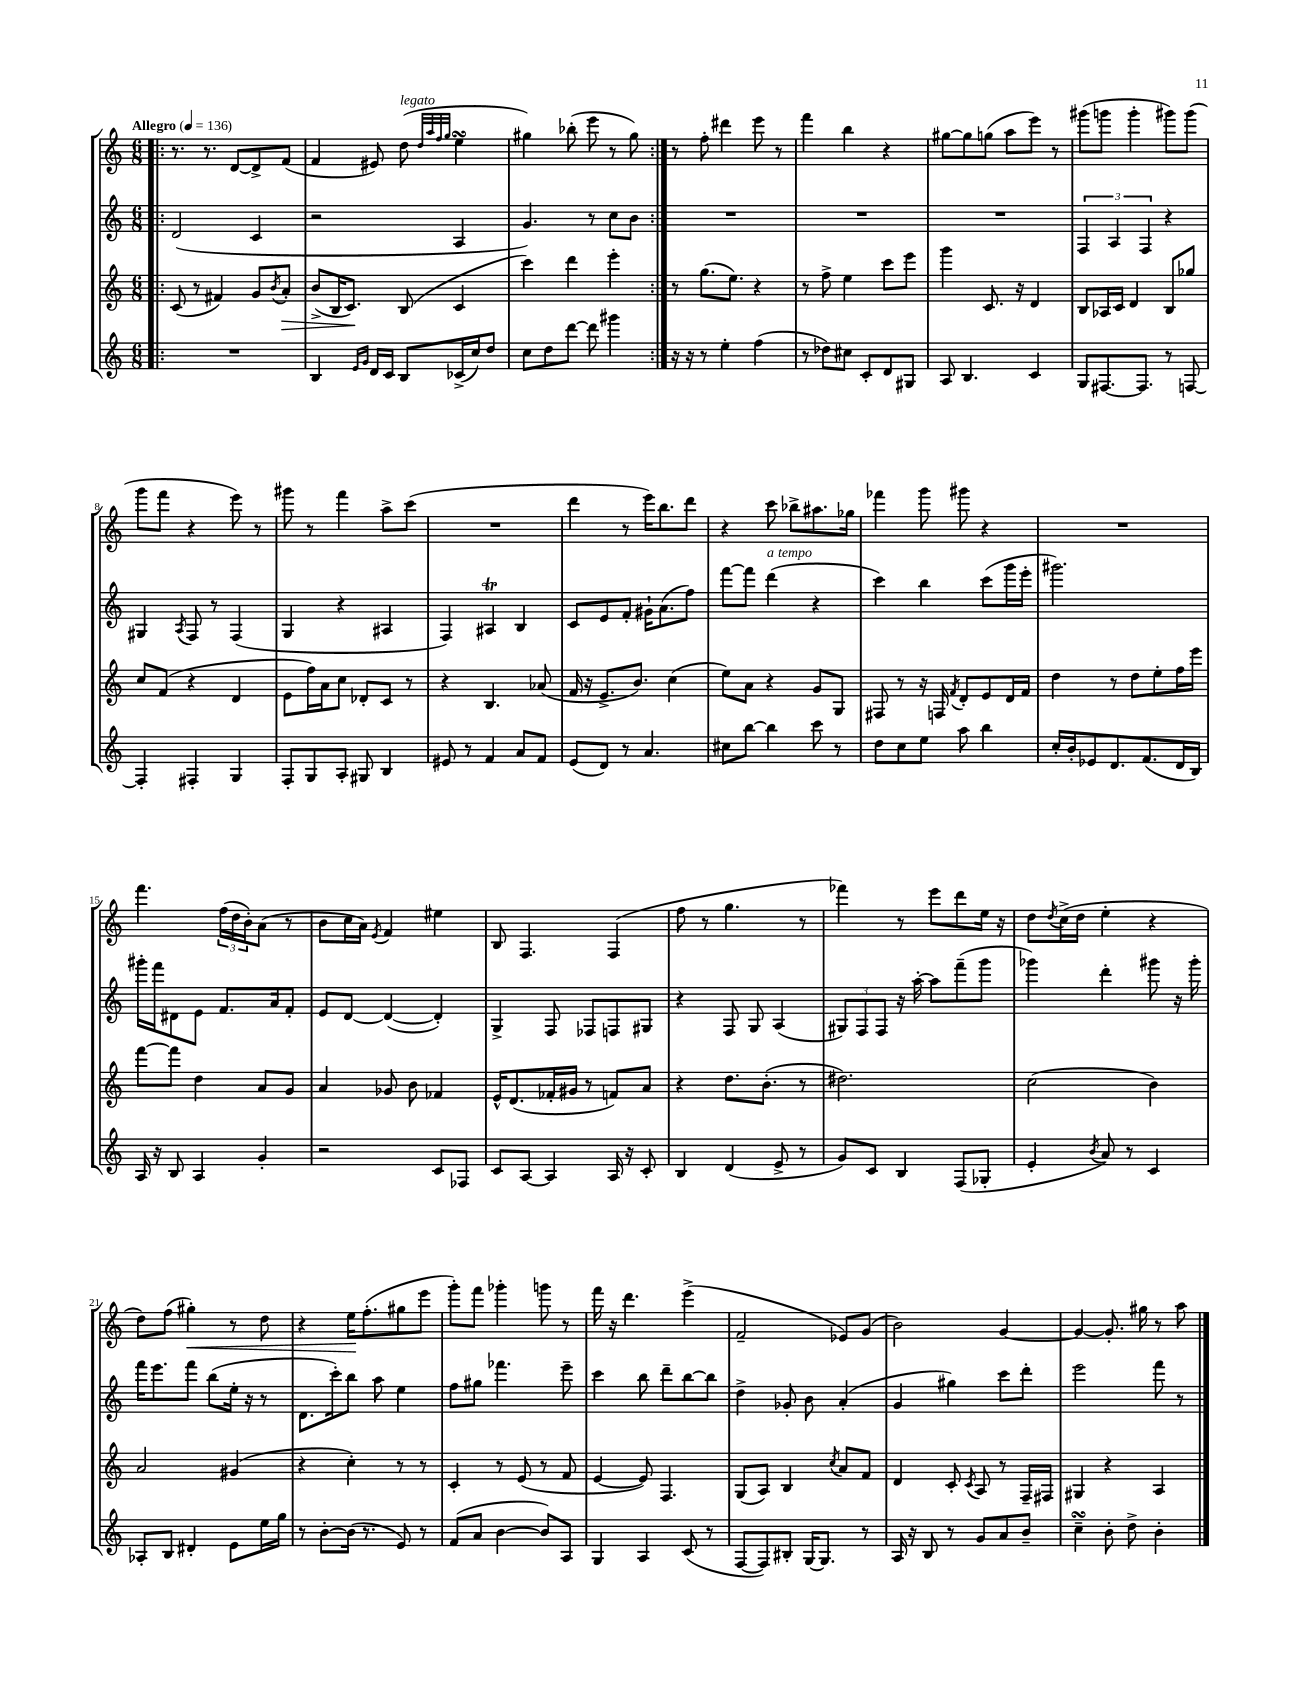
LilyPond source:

<<
\new StaffGroup <<
\new Staff = "s0" {
    \clef treble \key c \major \numericTimeSignature \time 6/8 \tempo "Allegro" 4 = 136
    \repeat volta 2 { \bar ".|:" r8. r8. d'8~ d'8-> f'8( |
    f'4 eis'8) d''8^\markup { \italic "legato" }( \grace { d''32 a''32 f''32 g''32 } e''4\turn |
    gis''4) bes''8-.( e'''8 r8 gis''8) | }
    r8 f''8-. dis'''4 e'''8 r8 |
    f'''4 b''4 r4 |
    gis''8~ gis''8 g''8( a''8 e'''8) r8 |
    gis'''8( g'''8 g'''4-. gis'''8) gis'''8( |
    g'''8 f'''8 r4 e'''8) r8 |
    gis'''8 r8 f'''4 a''8-> c'''8( |
    R2. |
    d'''4 r8 e'''16) b''8. d'''8 |
    r4 c'''8 bes''8-> ais''8. ges''16 |
    fes'''4 g'''8 gis'''8 r4 |
    R2. |
    f'''4. \tuplet 3/2 { f''16( d''16 b'16-.) } a'8( r8 |
    b'8 c''16 a'16) \acciaccatura { e'8 } f'4 eis''4 |
    b8 f4. f4( |
    f''8 r8 g''4. r8 |
    fes'''4) r8 e'''8 d'''8 e''16 r16 |
    d''8 \acciaccatura { d''8 } c''16->( d''16 e''4-. r4 |
    d''8) f''8( gis''4-.\<) r8 d''8 |
    r4 e''16\! f''8.-.( gis''8 e'''8 |
    g'''8-.) f'''8 ges'''4-. g'''8 r8 |
    f'''16 r16 d'''4. e'''4->( |
    f'2-- ees'8) g'8( |
    b'2) g'4~ |
    g'4~ g'8.-. gis''16 r8 a''8 \bar "|." |
}
\new Staff = "s1" {
    \clef treble \key c \major \numericTimeSignature \time 6/8
    \repeat volta 2 { \bar ".|:" d'2( c'4 |
    r2 a4 |
    g'4.) r8 c''8 b'8 | }
    R2. |
    R2. |
    R2. |
    \tuplet 3/2 { f4 a4 f4 } r4 |
    gis4 \acciaccatura { a8 } f8 r8 f4( |
    g4 r4 ais4 |
    f4) ais4\trill b4 |
    c'8 e'8 f'8-. gis'16-! a'8.( f''8) |
    f'''8~ f'''8 d'''4^\markup { \italic "a tempo" }( r4 |
    c'''4) b''4 c'''8( g'''16 e'''16-. |
    gis'''2.) |
    gis'''16-. f'''16 dis'8 e'8 f'8. a'16 f'8-. |
    e'8 d'8~ d'4~( d'4-.) |
    g4-> f8 fes8 f8 gis8 |
    r4 f8 g8 a4( |
    \tuplet 3/2 { gis8) f8 f8 } r16 a''16~-. a''8 f'''8--( g'''8 |
    ges'''4) d'''4-. gis'''8 r16 gis'''16-. |
    f'''16 e'''8. f'''8 b''8( e''16-. r16 r8 |
    d'8. c'''16-.) b''8 a''8 e''4 |
    f''8 gis''8 fes'''4. e'''8-- |
    c'''4 b''8 d'''8-- b''8~ b''8 |
    d''4-> ges'8-. b'8 a'4-.( |
    g'4 gis''4) c'''8 d'''8-. |
    e'''2 f'''8 r8 \bar "|." |
}
\new Staff = "s2" {
    \clef treble \key c \major \numericTimeSignature \time 6/8
    \repeat volta 2 { \bar ".|:" c'8( r8 fis'4) g'8 \acciaccatura { b'8 } a'8-.\> |
    b'8->( b16 c'8.\!) b8( c'4 |
    c'''4) d'''4 e'''4-. | }
    r8 g''8.( e''8.) r4 |
    r8 f''8-> e''4 c'''8 e'''8 |
    g'''4 c'8. r16 d'4 |
    b8 aes16 c'16 d'4 b8 ges''8 |
    c''8 f'8( r4 d'4 |
    e'8 f''16) a'16 c''8 des'8-. c'8 r8 |
    r4 b4. aes'8( |
    f'16 r16 e'8.-> b'8.) c''4( |
    e''8) a'8 r4 g'8 g8 |
    fis8 r8 r16 f16 \acciaccatura { f'8 } d'8-. e'8 d'16 f'16 |
    d''4 r8 d''8 e''8-. f''16 e'''16 |
    f'''8~ f'''8 d''4 a'8 g'8 |
    a'4 ges'8 b'8 fes'4 |
    e'16-^ d'8.( fes'16-. gis'16 r8 f'8) a'8 |
    r4 d''8. b'8.-.( r8 |
    dis''2.) |
    c''2( b'4) |
    a'2 gis'4( |
    r4 c''4-.) r8 r8 |
    c'4-. r8 e'8( r8 f'8 |
    e'4~ e'8) f4. |
    g8( a8) b4 \acciaccatura { c''8 } a'8 f'8 |
    d'4 c'8-. \acciaccatura { c'8 } a8 r8 f16-- fis16 |
    gis4 r4 a4 \bar "|." |
}
\new Staff = "s3" {
    \clef treble \key c \major \numericTimeSignature \time 6/8
    \repeat volta 2 { \bar ".|:" R2. |
    b4 \grace { e'16 g'16 } d'16 c'16 b8 ces'16->( c''16) d''8 |
    c''8 d''8 d'''8~ d'''8 gis'''4 | }
    r16 r16 r8 e''4-. f''4( |
    r8 des''8) cis''8 c'8-. d'8 gis8 |
    a8 b4. c'4 |
    g8 fis8.~ fis8. r8 f8~ |
    f4-. fis4-. g4 |
    f8-. g8 a8-. gis8 b4 |
    eis'8 r8 f'4 a'8 f'8 |
    e'8( d'8) r8 a'4. |
    cis''8 b''8~ b''4 c'''8 r8 |
    d''8 c''8 e''8 a''8 b''4 |
    c''16-. b'16-. ees'8 d'8. f'8.( d'16 b16) |
    a16 r16 b8 a4 g'4-. |
    r2 c'8 fes8 |
    c'8 a8~ a4 a16 r16 c'8-. |
    b4 d'4( e'8-> r8 |
    g'8) c'8 b4 f8( ges8-. |
    e'4-. \acciaccatura { b'8 } a'8) r8 c'4 |
    aes8-. b8 dis'4-. e'8 e''16 g''16 |
    r8 b'8~-. b'16( r8. e'8) r8 |
    f'8( a'8 b'4~ b'8) a8 |
    g4 a4 c'8( r8 |
    f8~ f8) bis8-. g16~ g8. r8 |
    a16 r16 b8 r8 g'8 a'8 b'8-- |
    c''4--\turn b'8-. d''8-> b'4-. \bar "|." |
}
>>
>>
